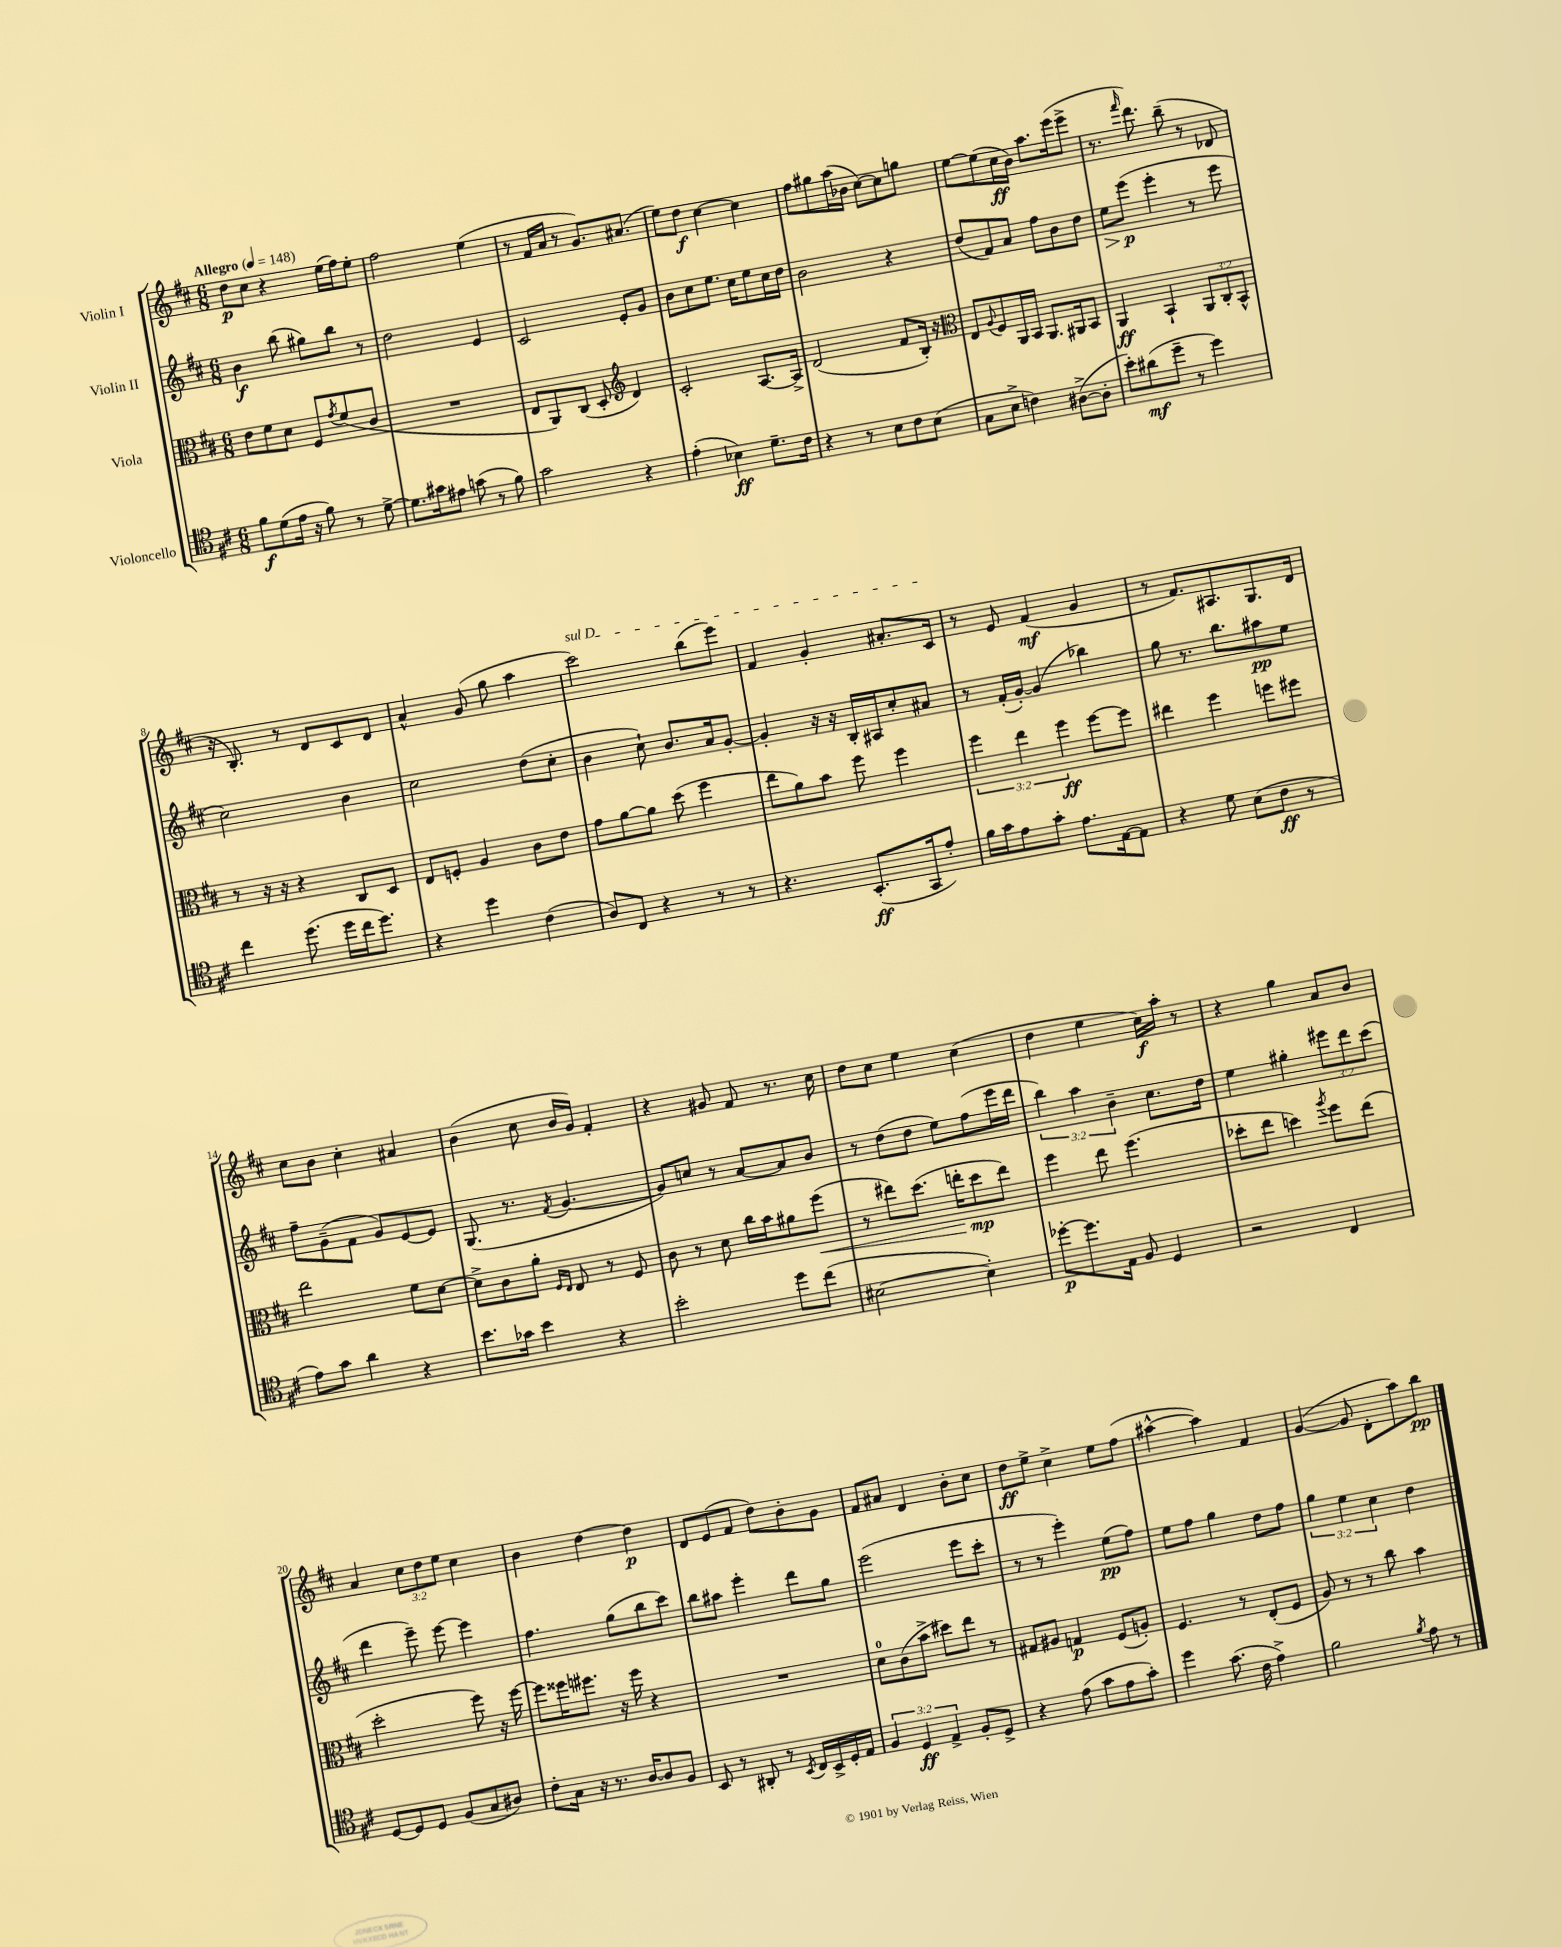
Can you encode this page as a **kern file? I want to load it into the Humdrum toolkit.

**kern	**dynam	**kern	**dynam	**kern	**dynam	**kern	**dynam
*part4	*part4	*part3	*part3	*part2	*part2	*part1	*part1
*staff4	*staff4	*staff3	*staff3	*staff2	*staff2	*staff1	*staff1
*I"Violoncello	*	*I"Viola	*	*I"Violin II	*	*I"Violin I	*
*clefC4	*	*clefC3	*	*clefG2	*	*clefG2	*
*k[f#c#]	*	*k[f#c#]	*	*k[f#c#]	*	*k[f#c#]	*
*M6/8	*	*M6/8	*	*M6/8	*	*M6/8	*
*MM148	*	*MM148	*	*MM148	*	*MM148	*
=1	=1	=1	=1	=1	=1	=1	=1
!	!	!	!	!	!	!LO:TX:a:B:t=Allegro	!
8f#\L	f	8e\L	.	4b\	f	8dd\L	p
(8d\	.	8f#\	.	.	.	8cc#\J	.
16e\Jk	.	8d\J	.	(8bb\	.	4r	.
16r	.	.	.	.	.	.	.
8f#\)	.	8F#/L	.	8gg#X\L)	.	.	.
.	.	8qg/	.	.	.	.	.
8r	.	(8f#/	.	8bb\J	.	(16ee\LL	.
.	.	.	.	.	.	16ff#\J)	.
[8d^\	.	8c#/J	.	8r	.	8ee'\J	.
=2	=2	=2	=2	=2	=2	=2	=2
8.d\L]	.	2.r	.	2dd\	.	2ff#\	.
16g#X\k	.	.	.	.	.	.	.
8e#X\J	.	.	.	.	.	.	.
(8gn\	.	.	.	.	.	.	.
8r	.	.	.	4e/	.	(4ee\	.
8f#\)	.	.	.	.	.	.	.
=3	=3	=3	=3	=3	=3	=3	=3
2g\	.	8E/L	.	2c#/	.	8r	.
.	.	8AA/)	.	.	.	16f#/LL	.
.	.	.	.	.	.	16a/JJ	.
.	.	(8C#/J	.	.	.	8r	.
.	.	8D'/	.	.	.	8.g/L)	.
*	*	*clefG2	*	*	*	*	*
4r	.	4d/)	.	8e'/L	.	.	.
.	.	.	.	.	.	(8.a#X/J	.
.	.	.	.	8g/J	.	.	.
=4	=4	=4	=4	=4	=4	=4	=4
(4e'\	.	2c#'/	.	8b\L	.	8ee\L)	.
.	.	.	.	8cc#\	.	8dd\J	f
4B-X\)	ff	.	.	8.ee\J	.	[4cc#\	.
.	.	.	.	16cc#\KL	.	.	.
8.d~\L	.	[8.A/L	.	8ee\	.	4cc#\]	.
.	.	.	.	16cc#\L	.	.	.
16c#\Jk	.	16A^/Jk]	.	16dd\JJ	.	.	.
=5	=5	=5	=5	=5	=5	=5	=5
4r	.	(2d/	.	2b\	.	8ff#\L	.
.	.	.	.	.	.	8gg#X\	.
8r	.	.	.	.	.	(16aa\L	.
.	.	.	.	.	.	16b-X\JJ	.
8B\L	.	.	.	.	.	[8cc#\L)	.
8c#\	.	8f#/L	.	4r	.	8cc#\]	.
(8B\J	.	16B'/Jk)	.	.	.	8ggn\J	.
.	.	16r	.	.	.	.	.
=6	=6	=6	=6	=6	=6	=6	=6
*	*	*clefC3	*	*	*	*	*
8G\L	.	8E/L	.	(8dd/L	.	[8ee\L	.
.	.	8qqA/	.	.	.	.	.
8B^\J	.	8F#/	.	8f#/)	.	(8ee\]	.
4cn\)	.	16AA/L	.	8a/J	.	16cc#\L	ff
.	.	16BB/JJ	.	.	.	16b\JJ)	.
.	.	8.AA/L	.	8ff#\L	.	8.aa\L	.
([8A#X^\L	.	.	.	8b\	.	.	.
.	.	16AA#X/k	.	.	.	(16eee\k	.
8A#'\J]	.	8BB/J	.	8dd\J	.	8eee^\J	.
=7	=7	=7	=7	=7	=7	=7	=7
!	!	!	!	!	!LO:HP:b	!	!
8b'\L)	.	4AA/	ff	8ee\L	>	8.r	.
(8a#X\	mf	.	.	(8eee\J	p	.	.
.	.	.	.	.	.	16qqfff#/	.
.	.	.	.	.	.	8.ddd\)	.
8dd~\J	.	4BB`/	.	4eee'\	]	.	.
8r	.	.	.	.	.	(8bb~\	.
4dd\)	.	12AA/L	.	8r	.	8r	.
.	.	12C#'/	.	.	.	.	.
.	.	.	.	8eee\	.	8d-X/	.
.	.	12BB^^/J	.	.	.	.	.
!!LO:LB:g=z
=8	=8	=8	=8	=8	=8	=8	=8
4cc#\	.	8r	.	2cc#\)	.	16r	.
.	.	.	.	.	.	8.B'/)	.
.	.	16r	.	.	.	.	.
.	.	16r	.	.	.	.	.
(8.dd\	.	4r	.	.	.	8r	.
.	.	.	.	.	.	8d/L	.
16dd\LL	.	.	.	.	.	.	.
16cc#\J	.	8C#/L	.	4b\	.	8c#/	.
8.dd\J)	.	.	.	.	.	.	.
.	.	8D/J	.	.	.	8d/J	.
=9	=9	=9	=9	=9	=9	=9	=9
4r	.	8E/L	.	2cc#\	.	4a^^/	.
.	.	8Fn'/J	.	.	.	.	.
4dd\	.	4A/	.	.	.	(8g/	.
.	.	.	.	.	.	8gg\	.
(4c#\	.	8c#\L	.	(8dd\L	.	4aa\	.
.	.	8e\J	.	8cc#'\J	.	.	.
=10	=10	=10	=10	=10	=10	=10	=10
!	!	!	!	!	!	!LO:TX:a:i:t=sul D	!
8A/L)	.	8g\L	.	4b\	.	2ccc#\)	.
8C#/J	.	[8a\	.	.	.	.	.
4r	.	8a\J]	.	8cc#`\)	.	.	.
.	.	(8dd\	.	8.b/L	.	.	.
8r	.	4ff#\	.	.	.	(8bb\L	.
.	.	.	.	16a/k	.	.	.
8r	.	.	.	[8g'/J	.	8eee\J)	.
=11	=11	=11	=11	=11	=11	=11	=11
4.r	.	8ee\L	.	4g'/]	.	4f#/	.
.	.	8a\)	.	.	.	.	.
.	.	8b\J	.	16r	.	4g'/	.
.	.	.	.	16r	.	.	.
(8.BB'/L	ff	8ff#\	.	16B'/LL	.	.	.
.	.	.	.	16A#X/J	.	.	.
.	.	4ff#\	.	8cc#'/	.	8.a#X'/L	.
16GG/k	.	.	.	.	.	.	.
8e'/J)	.	.	.	8a#X/J	.	.	.
.	.	.	.	.	.	16c#/Jk	.
=12	=12	=12	=12	=12	=12	=12	=12
16f#\LL	.	6ff#\	.	8r	.	8r	.
16g\J	.	.	.	.	.	.	.
8e\	.	.	.	(16f#'/LL	.	8e/	.
.	.	6ee\	.	.	.	.	.
.	.	.	.	[16g'/JJ)	.	.	.
8g'\J	.	.	.	(4g/]	.	(4f#/	mf
.	.	6ff#\	ff	.	.	.	.
8.e\L	.	.	.	.	.	.	.
.	.	[8ff#\L	.	4bb-X\)	.	4g/	.
[16E\k	.	.	.	.	.	.	.
8E\J]	.	8ff#\J]	.	.	.	.	.
=13	=13	=13	=13	=13	=13	=13	=13
4r	.	4ee#X\	.	8gg\	.	8r	.
.	.	.	.	8.r	.	8.f#/L)	.
8d\	.	4ff#\	.	.	.	.	.
.	.	.	.	8.bb\L	.	8.A#X/	.
(8B\L	.	.	.	.	.	.	.
8c#\J	ff	8ffn\L	.	8aa#X\	pp	8.G/	.
8r	.	8ff#X\J	.	8ee\J	.	.	.
.	.	.	.	.	.	16d/Jk	.
!!LO:LB:g=z
=14	=14	=14	=14	=14	=14	=14	=14
8e\L)	.	2ee\	.	8ff#~\L	.	8cc#\L	.
8g\J	.	.	.	(8g~\	.	8b\J	.
4a\	.	.	.	8f#\J	.	4cc#'\	.
.	.	.	.	8g/L)	.	.	.
4r	.	8f#\L	.	[8e/	.	4a#X/	.
.	.	[8d\J	.	8e/J]	.	.	.
=15	=15	=15	=15	=15	=15	=15	=15
8.b\L	.	8d^\L]	.	(8.G/	.	(4b\	.
.	.	8c#\	.	.	.	.	.
16g-X\Jk	.	.	.	8.r	.	.	.
4b\	.	8a'\J	.	.	.	8cc#\	.
.	.	16qqF#/LL	.	.	.	.	.
.	.	16qqE/JJ	.	8qf#/	.	.	.
.	.	8E/	.	[4.g/	.	16b/LL	.
.	.	.	.	.	.	16g/JJ)	.
4r	.	8r	.	.	.	4f#'/	.
.	.	8F#/	.	.	.	.	.
=16	=16	=16	=16	=16	=16	=16	=16
2b'\	.	8c#\	.	8g/L])	.	4r	.
.	.	8r	.	8ccn/J	.	.	.
.	.	8d\	.	8r	.	8g#X/	.
.	.	16cc#\LL	.	[8a/L	.	8f#/	.
.	.	16b\J	.	.	.	.	.
8dd\L	.	8a#X\	.	8a/]	.	8.r	.
!	!	!	!LO:HP:b	!	!	!	!
(8cc#\J	.	(8ff#\J	<	8b/J	.	.	.
.	.	.	.	.	.	16cc#\	.
=17	=17	=17	=17	=17	=17	=17	=17
[2B#X\	.	8r	.	8r	.	8dd\L	.
.	.	8ee#X\L)	.	(8dd\L	.	8cc#\J	.
.	.	(8.dd\J	.	8dd\J	.	4ee\	.
.	.	.	.	8ee\L)	.	.	.
.	.	16een'\KL	.	.	.	.	.
4B#'\])	.	8dd\	mp	(8ff#\	.	(4cc#\	.
.	.	8ee\J)	[	16eee\L	.	.	.
.	.	.	.	16ddd\JJ	.	.	.
=18	=18	=18	=18	=18	=18	=18	=18
[8dd-X'\L	p	4ff#\	.	6bb\)	.	4dd\	.
8.dd-\]	.	.	.	.	.	.	.
.	.	.	.	6aa\	.	.	.
.	.	8ee\	.	.	.	4ee\	.
16E\Jk	.	.	.	.	.	.	.
.	.	.	.	6b~\	.	.	.
8F#/	.	(4.ff#\	.	.	.	.	.
4D/	.	.	.	8.cc#\L	.	16cc#\LL)	f
.	.	.	.	.	.	16aa'\JJ	.
.	.	.	.	.	.	8r	.
.	.	.	.	16dd\Jk	.	.	.
=19	=19	=19	=19	=19	=19	=19	=19
2r	.	8dd-X'\L	.	4ee\	.	4r	.
.	.	8ee\J	.	.	.	.	.
.	.	4ddn\)	.	4gg#X'\	.	4gg\	.
.	.	8qaa/	.	.	.	.	.
4C#/	.	8ff#\L	.	12eee#X\L	.	8a/L	.
.	.	.	.	12ddd\	.	.	.
.	.	(8ee\J	.	.	.	8b/J	.
.	.	.	.	(12ccc#\J	.	.	.
!!LO:LB:g=z
=20	=20	=20	=20	=20	=20	=20	=20
[8D/L	.	2dd'\	.	4ddd\	.	4a/	.
8D/]	.	.	.	.	.	.	.
8D/J	.	.	.	8eee~\)	.	12cc#\L	.
.	.	.	.	.	.	12dd\	.
(8F#/L	.	.	.	[8eee\	.	.	.
.	.	.	.	.	.	12ee\J	.
8G/	.	8ff#\)	.	4eee\]	.	4cc#\	.
8A#X/J)	.	16r	.	.	.	.	.
.	.	[16ff#\	.	.	.	.	.
=21	=21	=21	=21	=21	=21	=21	=21
8c#'\L	.	8ff#\L]	.	4.ff#\	.	4b\	.
16G\Jk	.	16ff##X\K	.	.	.	.	.
16r	.	8.ff#X\J	.	.	.	.	.
8.r	.	.	.	.	.	[4dd\	.
.	.	16r	.	(8gg\L	.	.	.
[16A/KL	.	16ff#\	.	.	.	.	.
8A/]	.	4r	.	8bb\	.	4dd\]	p
8F#/J	.	.	.	8ccc#\J)	.	.	.
=22	=22	=22	=22	=22	=22	=22	=22
8BB/	.	2.r	.	8bb\L	.	8d/L	.
8r	.	.	.	8aa#X\J	.	(8e/	.
8AA#X'/	.	.	.	4eee'\	.	8f#/J	.
8r	.	.	.	.	.	8dd\L)	.
8qBB/	.	.	.	.	.	.	.
16C#/LL	.	.	.	8ddd\L	.	8b'\	.
16BB^/	.	.	.	.	.	.	.
16D'/	.	.	.	8gg\J	.	8g\J	.
16E/JJ	.	.	.	.	.	.	.
=23	=23	=23	=23	=23	=23	=23	=23
6F#/	.	8d\L	.	(2eee\	.	8f#/L	.
.	.	(8c#\	.	.	.	8a#X/J	.
6D/	ff	.	.	.	.	.	.
.	.	8b^\J	.	.	.	4d/	.
6E^/	.	.	.	.	.	.	.
.	.	8dd#X\L)	.	.	.	.	.
8F#'/L	.	8ee\J	.	8eee\L	.	8b'\L	.
8D^/J	.	8r	.	8ccc#'\J	.	8cc#\J	.
=24	=24	=24	=24	=24	=24	=24	=24
4r	.	8G#X/L	.	8r	.	8dd\L	ff
.	.	8A#X/J	.	8r	.	8ee^\J	.
(8e\	.	4Gn/	p	4eee'\)	.	4cc#^\	.
8g\L	.	.	.	.	.	.	.
8e\	.	(8F#/L	.	(8ee\L	pp	8ee\L	.
8g'\J)	.	8An'/J)	.	8ff#\J)	.	(8ff#\J	.
=25	=25	=25	=25	=25	=25	=25	=25
4dd\	.	4.F#/	.	8ee\L	.	[4aa#X^^\	.
.	.	.	.	8ff#\J	.	.	.
(8.g\	.	.	.	4gg\	.	4aa#\])	.
.	.	8r	.	.	.	.	.
16c#\	.	.	.	.	.	.	.
4e^\)	.	(8E'/L	.	8dd\L	.	4f#/	.
.	.	8F#/J	.	8ff#\J	.	.	.
=26	=26	=26	=26	=26	=26	=26	=26
2f#\	.	8A/)	.	6gg\	.	([4g/	.
.	.	8r	.	.	.	.	.
.	.	.	.	6ee\	.	.	.
.	.	8r	.	.	.	8g/]	.
.	.	.	.	6cc#\	.	.	.
.	.	8cc#\	.	.	.	8d'\L	.
8qf#/	.	.	.	.	.	.	.
8e\	.	4b\	.	4dd\	.	8aa\)	.
8r	.	.	.	.	.	8bb\J	pp
==	==	==	==	==	==	==	==
*-	*-	*-	*-	*-	*-	*-	*-
